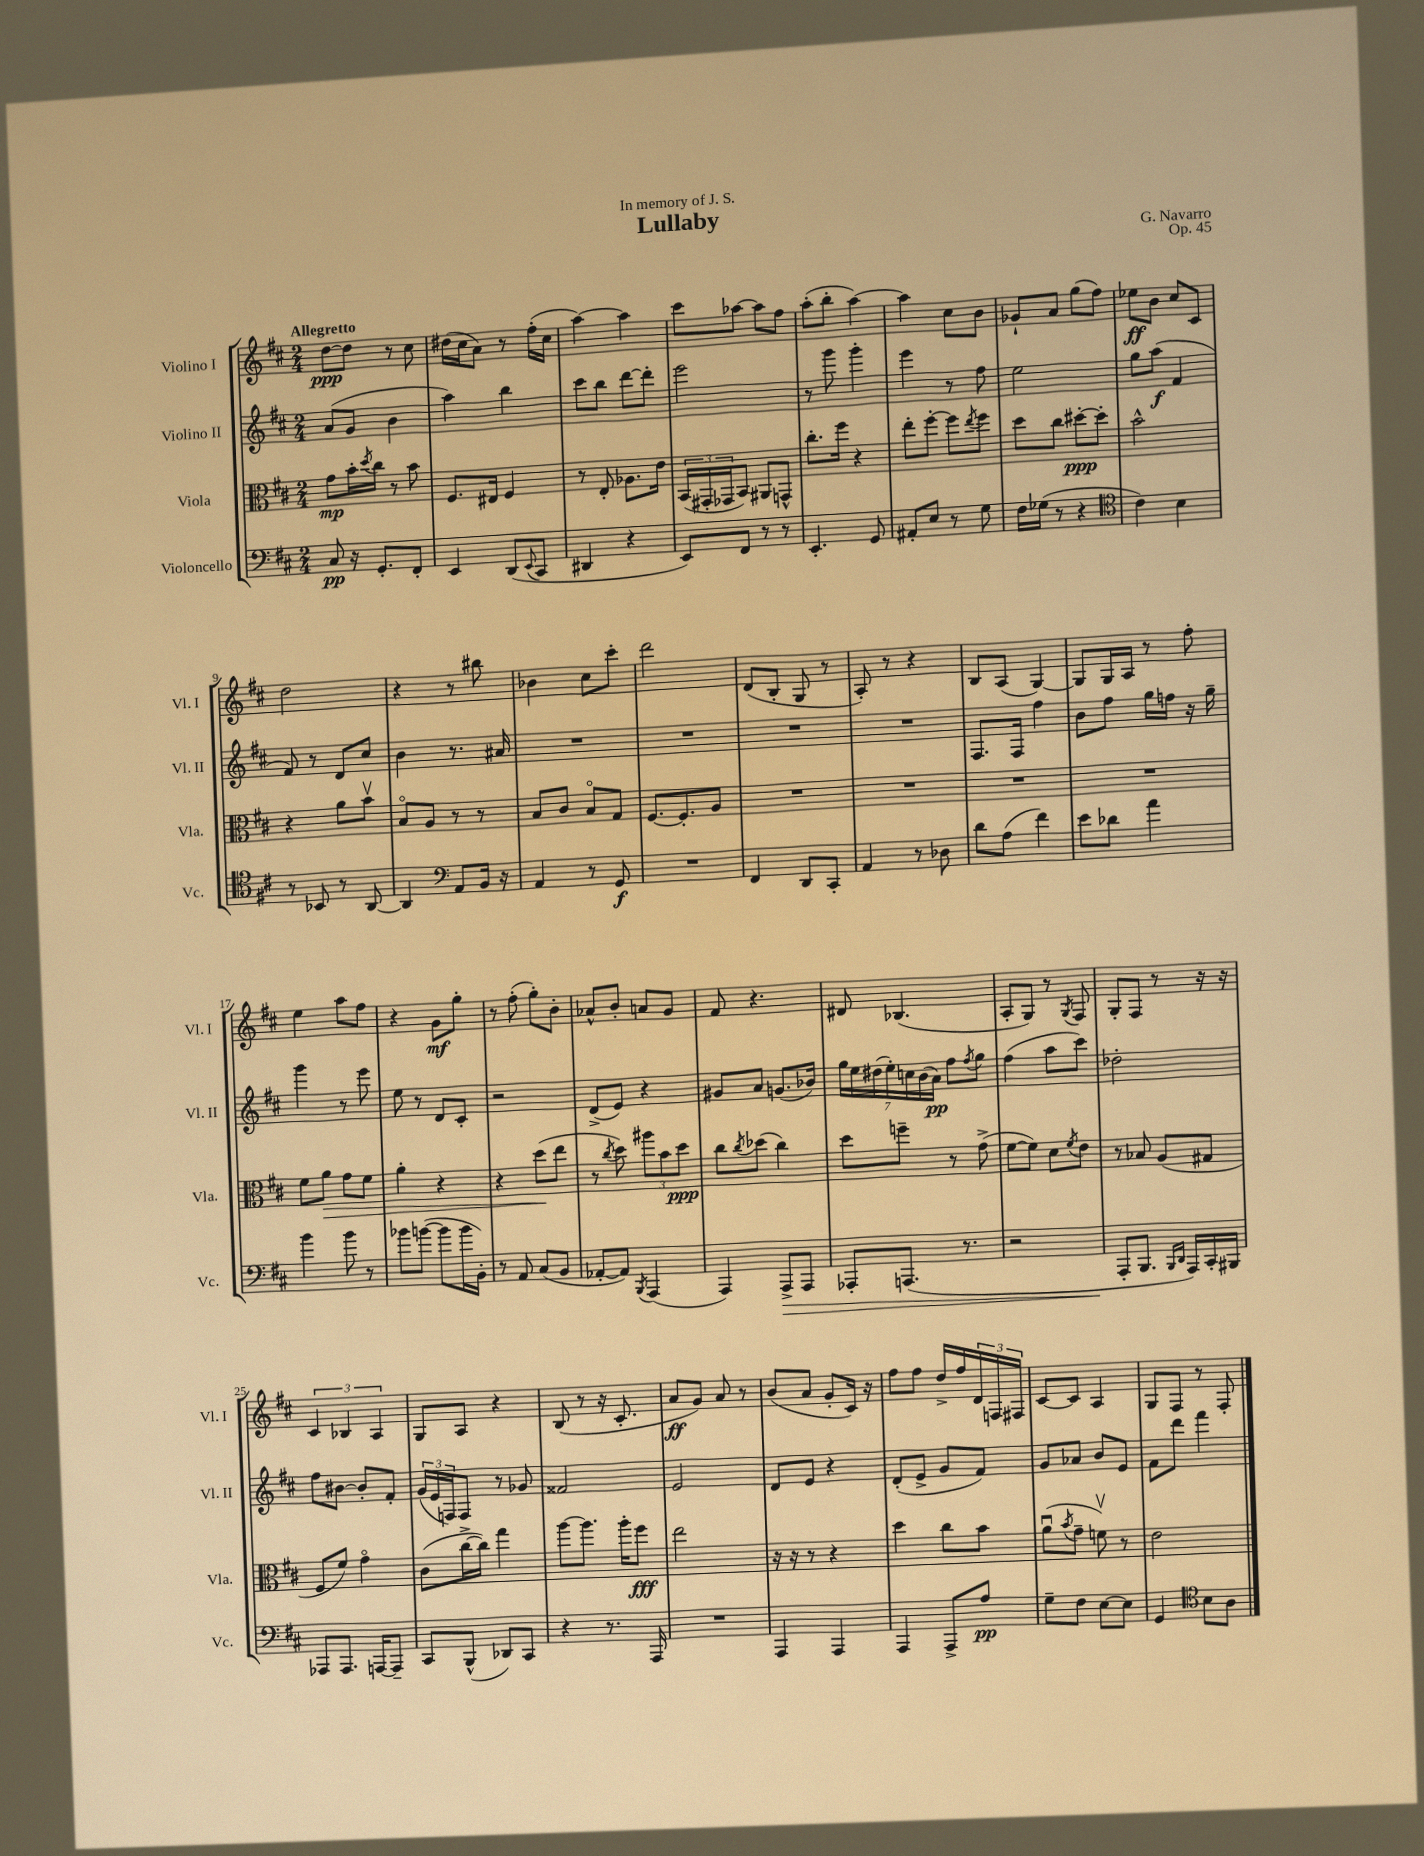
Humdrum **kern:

**kern	**dynam	**kern	**dynam	**kern	**dynam	**kern	**dynam
*part4	*part4	*part3	*part3	*part2	*part2	*part1	*part1
*staff4	*staff4	*staff3	*staff3	*staff2	*staff2	*staff1	*staff1
*I"Violoncello	*	*I"Viola	*	*I"Violino II	*	*I"Violino I	*
*I'Vc.	*	*I'Vla.	*	*I'Vl. II	*	*I'Vl. I	*
*clefF4	*	*clefC3	*	*clefG2	*	*clefG2	*
*k[f#c#]	*	*k[f#c#]	*	*k[f#c#]	*	*k[f#c#]	*
*M2/4	*	*M2/4	*	*M2/4	*	*M2/4	*
=1	=1	=1	=1	=1	=1	=1	=1
!	!	!	!	!	!	!LO:TX:a:B:t=Allegretto	!
8C#/	pp	8g\L	mp	(8a/L	.	[8dd\L	ppp
16r	.	16b'\L	.	8g/J	.	8dd\J]	.
.	.	8qdd/	.	.	.	.	.
8.GG'/L	.	16cc#\JJ	.	.	.	.	.
.	.	8r	.	4b\	.	8r	.
8FF#'/J	.	8b\	.	.	.	8cc#\	.
=2	=2	=2	=2	=2	=2	=2	=2
4EE/	.	8.F#/L	.	4aa\)	.	(16dd#X\LL	.
.	.	.	.	.	.	16cc#\J	.
.	.	.	.	.	.	8a\J)	.
.	.	16E#X/Jk	.	.	.	.	.
(8DD/L	.	4F#/	.	4bb\	.	8r	.
8qqEE/	.	.	.	.	.	.	.
8CC#/J	.	.	.	.	.	(16ff#'\LL	.
.	.	.	.	.	.	16cc#\JJ	.
=3	=3	=3	=3	=3	=3	=3	=3
4DD#X/	.	8r	.	8ccc#\L	.	[4aa\)	.
.	.	8E'/	.	8bb\J	.	.	.
4r	.	8.A-X\L	.	[8ddd\L	.	4aa\]	.
.	.	.	.	8ddd'\J]	.	.	.
.	.	16e\Jk	.	.	.	.	.
=4	=4	=4	=4	=4	=4	=4	=4
8EE/L)	.	(24BB/LL	.	2eee\	.	8ccc#\L	.
.	.	24GG#X'/	.	.	.	.	.
.	.	24GG-X/J	.	.	.	.	.
8FF#/J	.	8BB/J)	.	.	.	[8aa-X\J	.
8r	.	8AA#X/L	.	.	.	8aa-\L]	.
8r	.	8GGn^^/J	.	.	.	8ff#\J	.
=5	=5	=5	=5	=5	=5	=5	=5
4.EE'/	.	8.cc#'\L	.	8r	.	(8aa'\L	.
.	.	.	.	8ggg\	.	8bb'\J	.
.	.	16ff#\Jk	.	.	.	.	.
.	.	4r	.	4ggg'\	.	[4aa\)	.
8GG/	.	.	.	.	.	.	.
=6	=6	=6	=6	=6	=6	=6	=6
8AA#X'/L	.	8ee'\L	.	4eee\	.	4aa\]	.
8E/J	.	[8ff#'\J	.	.	.	.	.
8r	.	8ff#\L]	.	8r	.	8cc#\L	.
.	.	8qee/	.	.	.	.	.
8G\	.	8ff#\J	.	8ff#\	.	8b\J	.
=7	=7	=7	=7	=7	=7	=7	=7
16F#\LL	.	8dd\L	.	2ee\	.	8g-X`/L	.
(16G-X\JJ	.	.	.	.	.	.	.
8r	.	8cc#\J	.	.	.	8a/J	.
4r	.	[8dd#X'\L	ppp	.	.	(8gg\L	.
.	.	8dd#'\J]	.	.	.	8ff#\J)	.
=8	=8	=8	=8	=8	=8	=8	=8
*clefC4	*	*	*	*	*	*	*
4c#\)	.	2b^^\	.	8gg\L	.	8ee-X\L	ff
.	.	.	.	(8aa\J	f	8b\J	.
4B\	.	.	.	4f#/	.	8cc#/L	.
.	.	.	.	.	.	8c#/J	.
!!LO:LB:g=z
=9	=9	=9	=9	=9	=9	=9	=9
8r	.	4r	.	8f#/)	.	2dd\	.
8BB-X/	.	.	.	8r	.	.	.
8r	.	8a\L	.	8d/L	.	.	.
[8AA/	.	8bv\J	.	8cc#/J	.	.	.
=10	=10	=10	=10	=10	=10	=10	=10
4AA/]	.	8B/L	.	4b\	.	4r	.
.	.	8A/J	.	.	.	.	.
*clefF4	*	*	*	*	*	*	*
8AA/L	.	8r	.	8.r	.	8r	.
16BB/Jk	.	8r	.	.	.	8bb#X\	.
16r	.	.	.	16a#X/	.	.	.
=11	=11	=11	=11	=11	=11	=11	=11
4AA/	.	8B/L	.	2r	.	4b-X\	.
.	.	8c#/J	.	.	.	.	.
8r	.	8B/L	.	.	.	8cc#\L	.
8GG/	f	8G/J	.	.	.	8ccc#'\J	.
=12	=12	=12	=12	=12	=12	=12	=12
2r	.	[8.F#/L	.	2r	.	2ddd\	.
.	.	8.F#'/]	.	.	.	.	.
.	.	8A/J	.	.	.	.	.
=13	=13	=13	=13	=13	=13	=13	=13
4FF#/	.	2r	.	2r	.	(8d/L	.
.	.	.	.	.	.	8B'/J	.
8DD/L	.	.	.	.	.	8G/	.
8CC#'/J	.	.	.	.	.	8r	.
=14	=14	=14	=14	=14	=14	=14	=14
4AA/	.	2r	.	2r	.	8A'/)	.
.	.	.	.	.	.	8r	.
8r	.	.	.	.	.	4r	.
8D-X\	.	.	.	.	.	.	.
=15	=15	=15	=15	=15	=15	=15	=15
8d\L	.	2r	.	8.F#/L	.	8B/L	.
(8A\J	.	.	.	.	.	(8A/J	.
.	.	.	.	16F#/Jk	.	.	.
4f#\)	.	.	.	4ff#\	.	[4G/)	.
=16	=16	=16	=16	=16	=16	=16	=16
8e\L	.	2r	.	8b\L	.	8G/L]	.
8d-X\J	.	.	.	8ff#\J	.	16G/L	.
.	.	.	.	.	.	16A/JJ	.
4a\	.	.	.	16gg\LL	.	8r	.
.	.	.	.	16ffn\JJ	.	.	.
.	.	.	.	16r	.	8ff#'\	.
.	.	.	.	16gg~\	.	.	.
!!LO:LB:g=z
=17	=17	=17	=17	=17	=17	=17	=17
4b\	.	8f#\L	.	4ggg\	.	4ee\	.
!	!	!	!LO:HP:b	!	!	!	!
.	.	8a\J	>	.	.	.	.
8b\	.	8g\L	.	8r	.	8aa\L	.
8r	.	8f#\J	.	8eee\	.	8ff#\J	.
=18	=18	=18	=18	=18	=18	=18	=18
8b-X\L	.	4a'\	.	8ee\	.	4r	.
([8bn\J	.	.	.	8r	.	.	.
8b\L]	.	4r	.	8d/L	.	8g\L	mf
16b\L	.	.	.	8c#'/J	.	8gg'\J	.
16BB'\JJ)	.	.	.	.	.	.	.
=19	=19	=19	=19	=19	=19	=19	=19
8r	.	4r	.	2r	.	8r	.
8AA/	.	.	.	.	.	(8ff#'\	.
(8C#/L	.	(8dd\L	.	.	.	8gg'\L)	.
8BB/J	.	8ee\J	]	.	.	8b'\J	.
=20	=20	=20	=20	=20	=20	=20	=20
[8AA-X'/L	.	8r	.	(8d^/L	.	8a-X^^/L	.
.	.	8qcc#/	.	.	.	.	.
8AA-/J])	.	8dd\)	.	8e/J)	.	8b'/J	.
8qBBB/	.	.	.	.	.	.	.
(4AAA/	.	12aa#X\L	.	4r	.	8an/L	.
.	.	12b\	.	.	.	.	.
.	.	.	.	.	.	8g/J	.
.	.	12dd\J	ppp	.	.	.	.
=21	=21	=21	=21	=21	=21	=21	=21
4AAA/)	.	8cc#\L	.	8g#X/L	.	8f#/	.
.	.	8qcc#/	.	.	.	.	.
.	.	(8dd-X\J	.	8a/J	.	4.r	.
!	!LO:HP:b	!	!	!	!	!	!
8AAA^/L	>	4cc#\)	.	(8.gn/L	.	.	.
8AAA/J	.	.	.	.	.	.	.
.	.	.	.	16b-X/Jk)	.	.	.
=22	=22	=22	=22	=22	=22	=22	=22
8AAA-X'/L	.	8dd\L	.	28gg\LL	.	8d#X/	.
.	.	.	.	28ee\	.	.	.
.	.	.	.	(28dd#X\	.	.	.
.	.	.	.	28ee'\)	.	.	.
(8.AAAn/J	.	8ffn~\J	.	.	.	(4.B-X/	.
.	.	.	.	28ccn\	.	.	.
.	.	.	.	(28b\	.	.	.
.	.	.	.	28a\JJ)	pp	.	.
.	.	8r	.	8ff#\L	.	.	.
8.r	.	.	.	.	.	.	.
.	.	.	.	8qff#/	.	.	.
.	.	(8g^\	.	8gg\J	.	.	.
=23	=23	=23	=23	=23	=23	=23	=23
2r	.	[8f#\L	.	(4ff#\	.	8A'/L	.
.	.	8f#\J])	.	.	.	8G/J)	.
.	.	8d\L	.	8aa\L	.	8r	.
.	.	8qf#/	.	.	.	8qG/	.
.	.	8e\J	.	8ccc#\J)	.	8F#/	.
=24	=24	=24	=24	=24	=24	=24	=24
8AAA'/L	.	8r	.	2dd-X'\	.	8G'/L	.
8.BBB/J	]	8B-X/	.	.	.	8F#/J	.
.	.	(8A/L	.	.	.	8r	.
16qqBBB/LL	.	.	.	.	.	.	.
16qqDD/JJ	.	.	.	.	.	.	.
16AAA/LL)	.	.	.	.	.	.	.
16CC#'/	.	8G#X/J	.	.	.	16r	.
16BBB#X/JJ	.	.	.	.	.	16r	.
!!LO:LB:g=z
=25	=25	=25	=25	=25	=25	=25	=25
8AAA-X/L	.	8F#/L	.	8ff#\L	.	6c#/	.
8.AAA-/J	.	8f#/J)	.	[8b#X\J	.	.	.
.	.	.	.	.	.	6B-X/	.
.	.	4g\	.	8b#'/L]	.	.	.
[16AAAn/KL	.	.	.	.	.	.	.
.	.	.	.	.	.	6A/	.
8AAA~/J]	.	.	.	8f#'/J	.	.	.
=26	=26	=26	=26	=26	=26	=26	=26
8CC#/L	.	(8c#\L	.	(24g/LL	.	8G/L	.
.	.	.	.	24e/	.	.	.
.	.	.	.	24Fn/J)	.	.	.
(8BBB^^/J	.	[16cc#^\L	.	8F/J	.	8A/J	.
.	.	16cc#\JJ])	.	.	.	.	.
8DD-X/L)	.	4gg\	.	8r	.	4r	.
8CC#/J	.	.	.	8g-X/	.	.	.
=27	=27	=27	=27	=27	=27	=27	=27
4r	.	[8aa\L	.	2f##X/	.	(8B/	.
.	.	8.aa\J]	.	.	.	8r	.
8.r	.	.	.	.	.	16r	.
.	.	16aa'\KL	.	.	.	8.c#'/	.
.	.	8ff#\J	fff	.	.	.	.
16AAA/	.	.	.	.	.	.	.
=28	=28	=28	=28	=28	=28	=28	=28
2r	.	2ee\	.	2e/	.	8a/L	ff
.	.	.	.	.	.	8g/J)	.
.	.	.	.	.	.	8a/	.
.	.	.	.	.	.	8r	.
=29	=29	=29	=29	=29	=29	=29	=29
4AAA/	.	16r	.	8d/L	.	(8b/L	.
.	.	16r	.	.	.	.	.
.	.	8r	.	8e/J	.	8a/J	.
4AAA/	.	4r	.	4r	.	8g'/L	.
.	.	.	.	.	.	16c#/Jk)	.
.	.	.	.	.	.	16r	.
=30	=30	=30	=30	=30	=30	=30	=30
4AAA/	.	4dd\	.	(8d'/L	.	8ff#\L	.
.	.	.	.	8e^/J	.	8ff#\J	.
8AAA^/L	.	8cc#\L	.	8g/L	.	16dd^/LL	.
.	.	.	.	.	.	16ff#/	.
8A/J	pp	8b\J	.	8f#/J)	.	24d/	.
.	.	.	.	.	.	24Fn/	.
.	.	.	.	.	.	24F#X/JJ	.
=31	=31	=31	=31	=31	=31	=31	=31
8G~\L	.	(8au\L	.	8g/L	.	[8c#/L	.
.	.	8qb/	.	.	.	.	.
8F#\J	.	8g~\J	.	8a-X/J	.	8c#/J]	.
[8E\L	.	8fnv\)	.	8b/L	.	4A/	.
8E\J]	.	8r	.	8e/J	.	.	.
=32	=32	=32	=32	=32	=32	=32	=32
4GG/	.	2e\	.	8f#\L	.	8G/L	.
.	.	.	.	8ddd\J	.	8F#/J	.
*clefC4	*	*	*	*	*	*	*
8B\L	.	.	.	4fff#\	.	8r	.
8A\J	.	.	.	.	.	8F#'/	.
==	==	==	==	==	==	==	==
*-	*-	*-	*-	*-	*-	*-	*-
